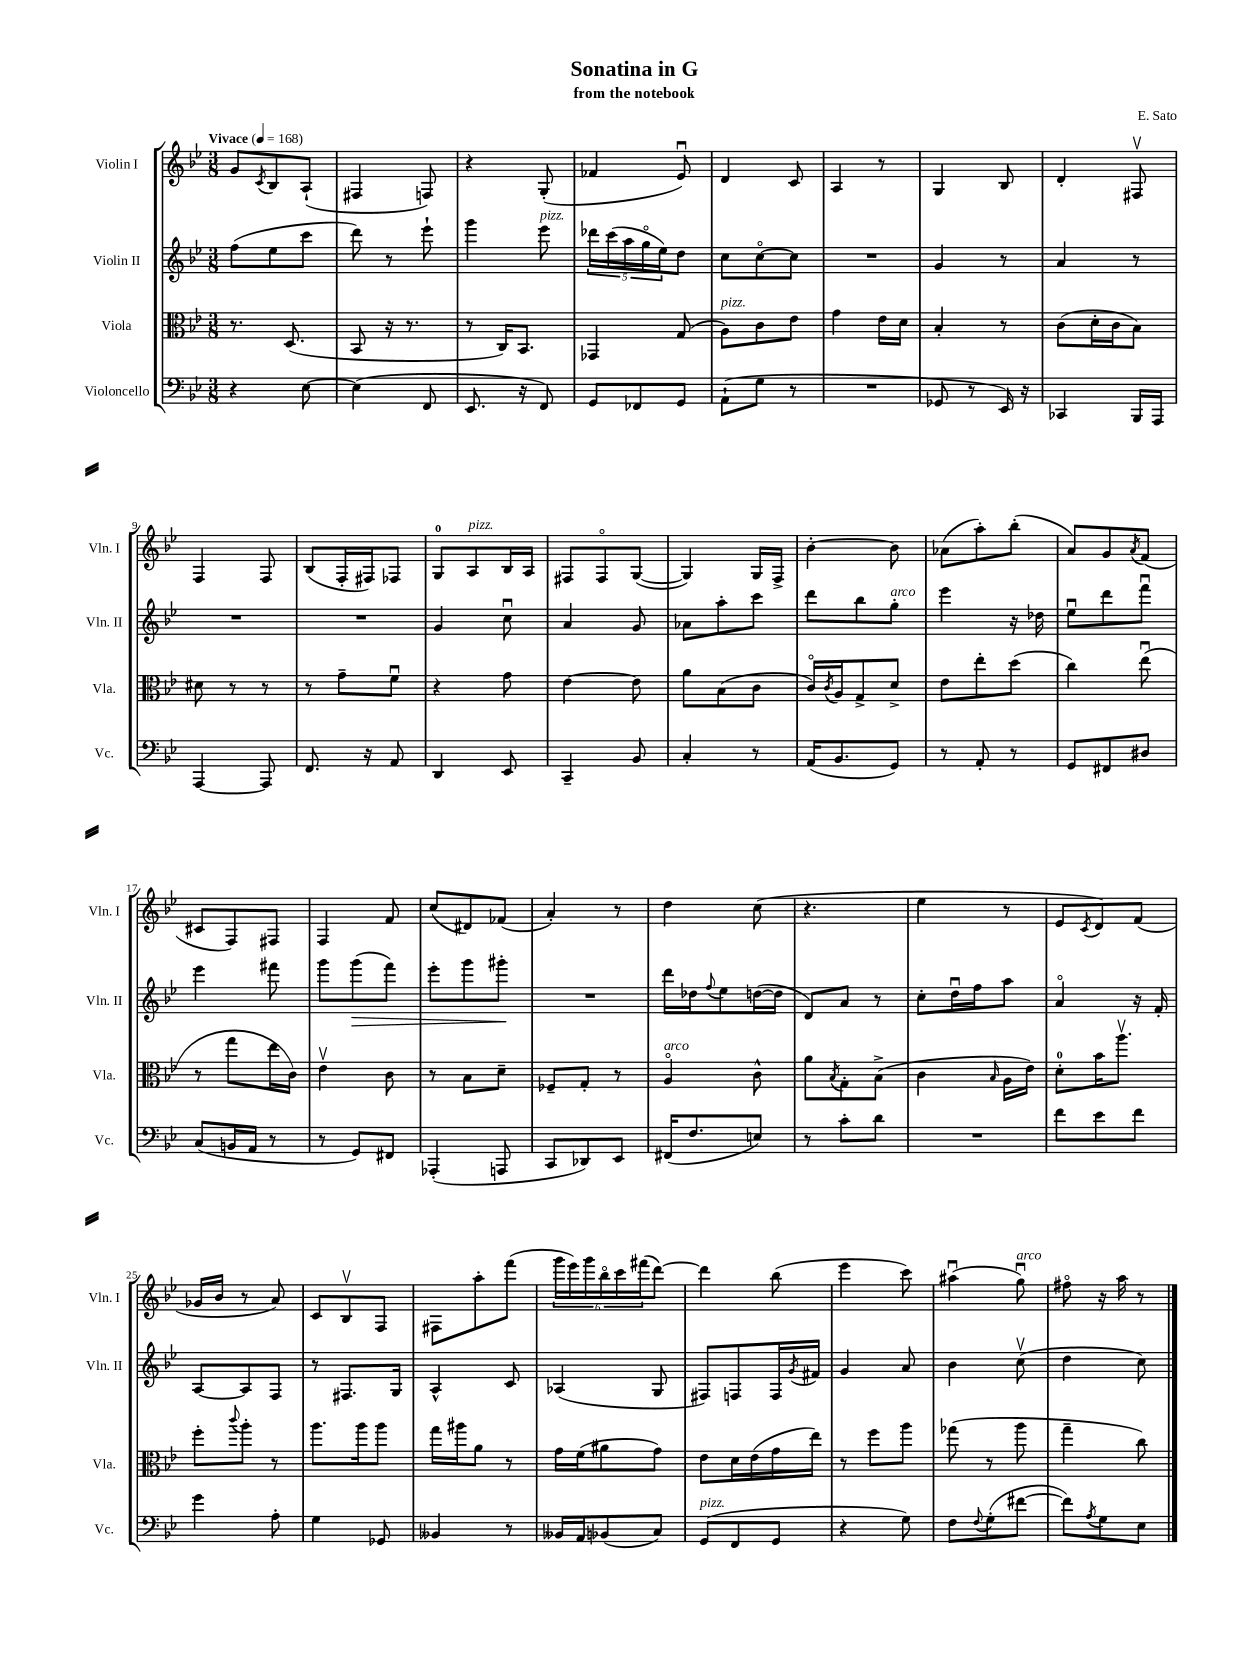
\header { title = "Sonatina in G" composer = "E. Sato" subtitle = "from the notebook" }
<<
\new StaffGroup <<
\new Staff = "s0" \with { instrumentName = "Violin I" shortInstrumentName = "Vln. I" } {
    \clef treble \key bes \major \numericTimeSignature \time 3/8 \tempo "Vivace" 4 = 168
    g'8 \acciaccatura { c'8 } bes8 a8-!( |
    fis4 f8) |
    r4 g8-.( |
    fes'4 ees'8\downbow) |
    d'4 c'8 |
    a4 r8 |
    g4 bes8 |
    d'4-. fis8\upbow |
    f4 f8 |
    bes8( f16-. fis16) fes8 |
    g8-0 a8^\markup { \italic "pizz." } bes16 a16 |
    fis8 fis8\flageolet g8~( |
    g4) g16 f16-> |
    bes'4~-. bes'8 |
    aes'8( a''8-.) bes''8-.( |
    a'8) g'8 \acciaccatura { a'8 } f'8( |
    cis'8 f8) fis8 |
    f4 f'8 |
    c''8( dis'8) fes'8( |
    a'4-.) r8 |
    d''4 c''8( |
    r4. |
    ees''4 r8 |
    ees'8 \acciaccatura { c'8 } d'8) f'8( |
    ges'16 bes'16 r8 a'8) |
    c'8 bes8\upbow f8 |
    fis8 a''8-. f'''8( |
    \tuplet 6/4 { g'''16 ees'''16) g'''16 bes''16\flageolet c'''16 fis'''16( } d'''8~) |
    d'''4 bes''8( |
    ees'''4 c'''8) |
    ais''4\downbow( g''8\downbow^\markup { \italic "arco" }) |
    fis''8\flageolet r16 a''16 r8 \bar "|." |
}
\new Staff = "s1" \with { instrumentName = "Violin II" shortInstrumentName = "Vln. II" } {
    \clef treble \key bes \major \numericTimeSignature \time 3/8
    f''8( ees''8 c'''8 |
    d'''8) r8 ees'''8-! |
    g'''4 ees'''8^\markup { \italic "pizz." } |
    \tuplet 5/4 { des'''16 c'''16( a''16 g''16\flageolet ees''16) } d''8 |
    c''8 c''8~\flageolet c''8 |
    R4. |
    g'4 r8 |
    a'4 r8 |
    R4. |
    R4. |
    g'4 c''8\downbow |
    a'4 g'8 |
    aes'8 a''8-. c'''8 |
    d'''8 bes''8 g''8-.^\markup { \italic "arco" } |
    ees'''4 r16 des''16 |
    ees''8\downbow d'''8 f'''8\downbow |
    ees'''4 fis'''8 |
    g'''8 g'''8\>( f'''8) |
    ees'''8-. g'''8 gis'''8-.\! |
    R4. |
    d'''16 des''16 \appoggiatura { f''8 } ees''8 d''16~( d''16 |
    d'8) a'8 r8 |
    c''8-. d''16\downbow f''16 a''8 |
    a'4\flageolet r16 f'16-. |
    a8~ a8 f8 |
    r8 fis8. g16 |
    a4-^ c'8 |
    aes4( g8 |
    fis8) f8 f16 \acciaccatura { g'8 } fis'16 |
    g'4 a'8 |
    bes'4 c''8\upbow( |
    d''4 c''8) \bar "|." |
}
\new Staff = "s2" \with { instrumentName = "Viola" shortInstrumentName = "Vla." } {
    \clef alto \key bes \major \numericTimeSignature \time 3/8
    r8. d8.( |
    bes,8 r16 r8. |
    r8 c16) bes,8. |
    ges,4 g8( |
    a8^\markup { \italic "pizz." }) c'8 ees'8 |
    g'4 ees'16 d'16 |
    bes4-. r8 |
    c'8( d'16-. c'16 bes8) |
    dis'8 r8 r8 |
    r8 g'8-- f'8\downbow |
    r4 g'8 |
    ees'4~ ees'8 |
    a'8 bes8( c'8 |
    c'16\flageolet) \acciaccatura { c'8 } a16 g8-> d'8-> |
    ees'8 ees''8-. d''8( |
    c''4) ees''8\downbow( |
    r8 g''8 ees''16 c'16) |
    ees'4\upbow c'8 |
    r8 bes8 d'8-- |
    fes8-- g8-. r8 |
    a4\flageolet^\markup { \italic "arco" } c'8-^ |
    a'8 \acciaccatura { bes8 } g8-. bes8->( |
    c'4 \grace { bes16 } a16 ees'16) |
    d'8-0-. bes'16 a''8.\upbow |
    f''8-. \appoggiatura { c'''8 } a''8-. r8 |
    a''8. a''16 a''8 |
    g''16 ais''16 a'8 r8 |
    g'16 f'16( ais'8 g'8) |
    ees'8 d'16 ees'16( g'16 ees''16) |
    r8 f''8 a''8 |
    ges''8( r8 a''8 |
    g''4-- c''8) \bar "|." |
}
\new Staff = "s3" \with { instrumentName = "Violoncello" shortInstrumentName = "Vc." } {
    \clef bass \key bes \major \numericTimeSignature \time 3/8
    r4 ees8~ |
    ees4( f,8 |
    ees,8. r16 f,8) |
    g,8 fes,8 g,8 |
    a,8-!( g8 r8 |
    R4. |
    ges,8 r8 ees,16) r16 |
    ces,4 bes,,16 a,,16 |
    a,,4~ a,,8 |
    f,8. r16 a,8 |
    d,4 ees,8 |
    c,4-- bes,8 |
    c4-. r8 |
    a,16( bes,8. g,8) |
    r8 a,8-. r8 |
    g,8 fis,8 dis8 |
    c8( b,16 a,16 r8 |
    r8 g,8) fis,8 |
    aes,,4-.( a,,8 |
    c,8 des,8) ees,8 |
    fis,16( f8. e8) |
    r8 c'8-. d'8 |
    R4. |
    f'8 ees'8 f'8 |
    g'4 a8-. |
    g4 ges,8 |
    beses,4 r8 |
    beses,16 a,16 bes,8( c8) |
    g,8^\markup { \italic "pizz." }( f,8 g,8 |
    r4 g8) |
    f8 \appoggiatura { f8 } g8-.( fis'8~ |
    fis'8) \acciaccatura { a8 } g8 ees8 \bar "|." |
}
>>
>>
